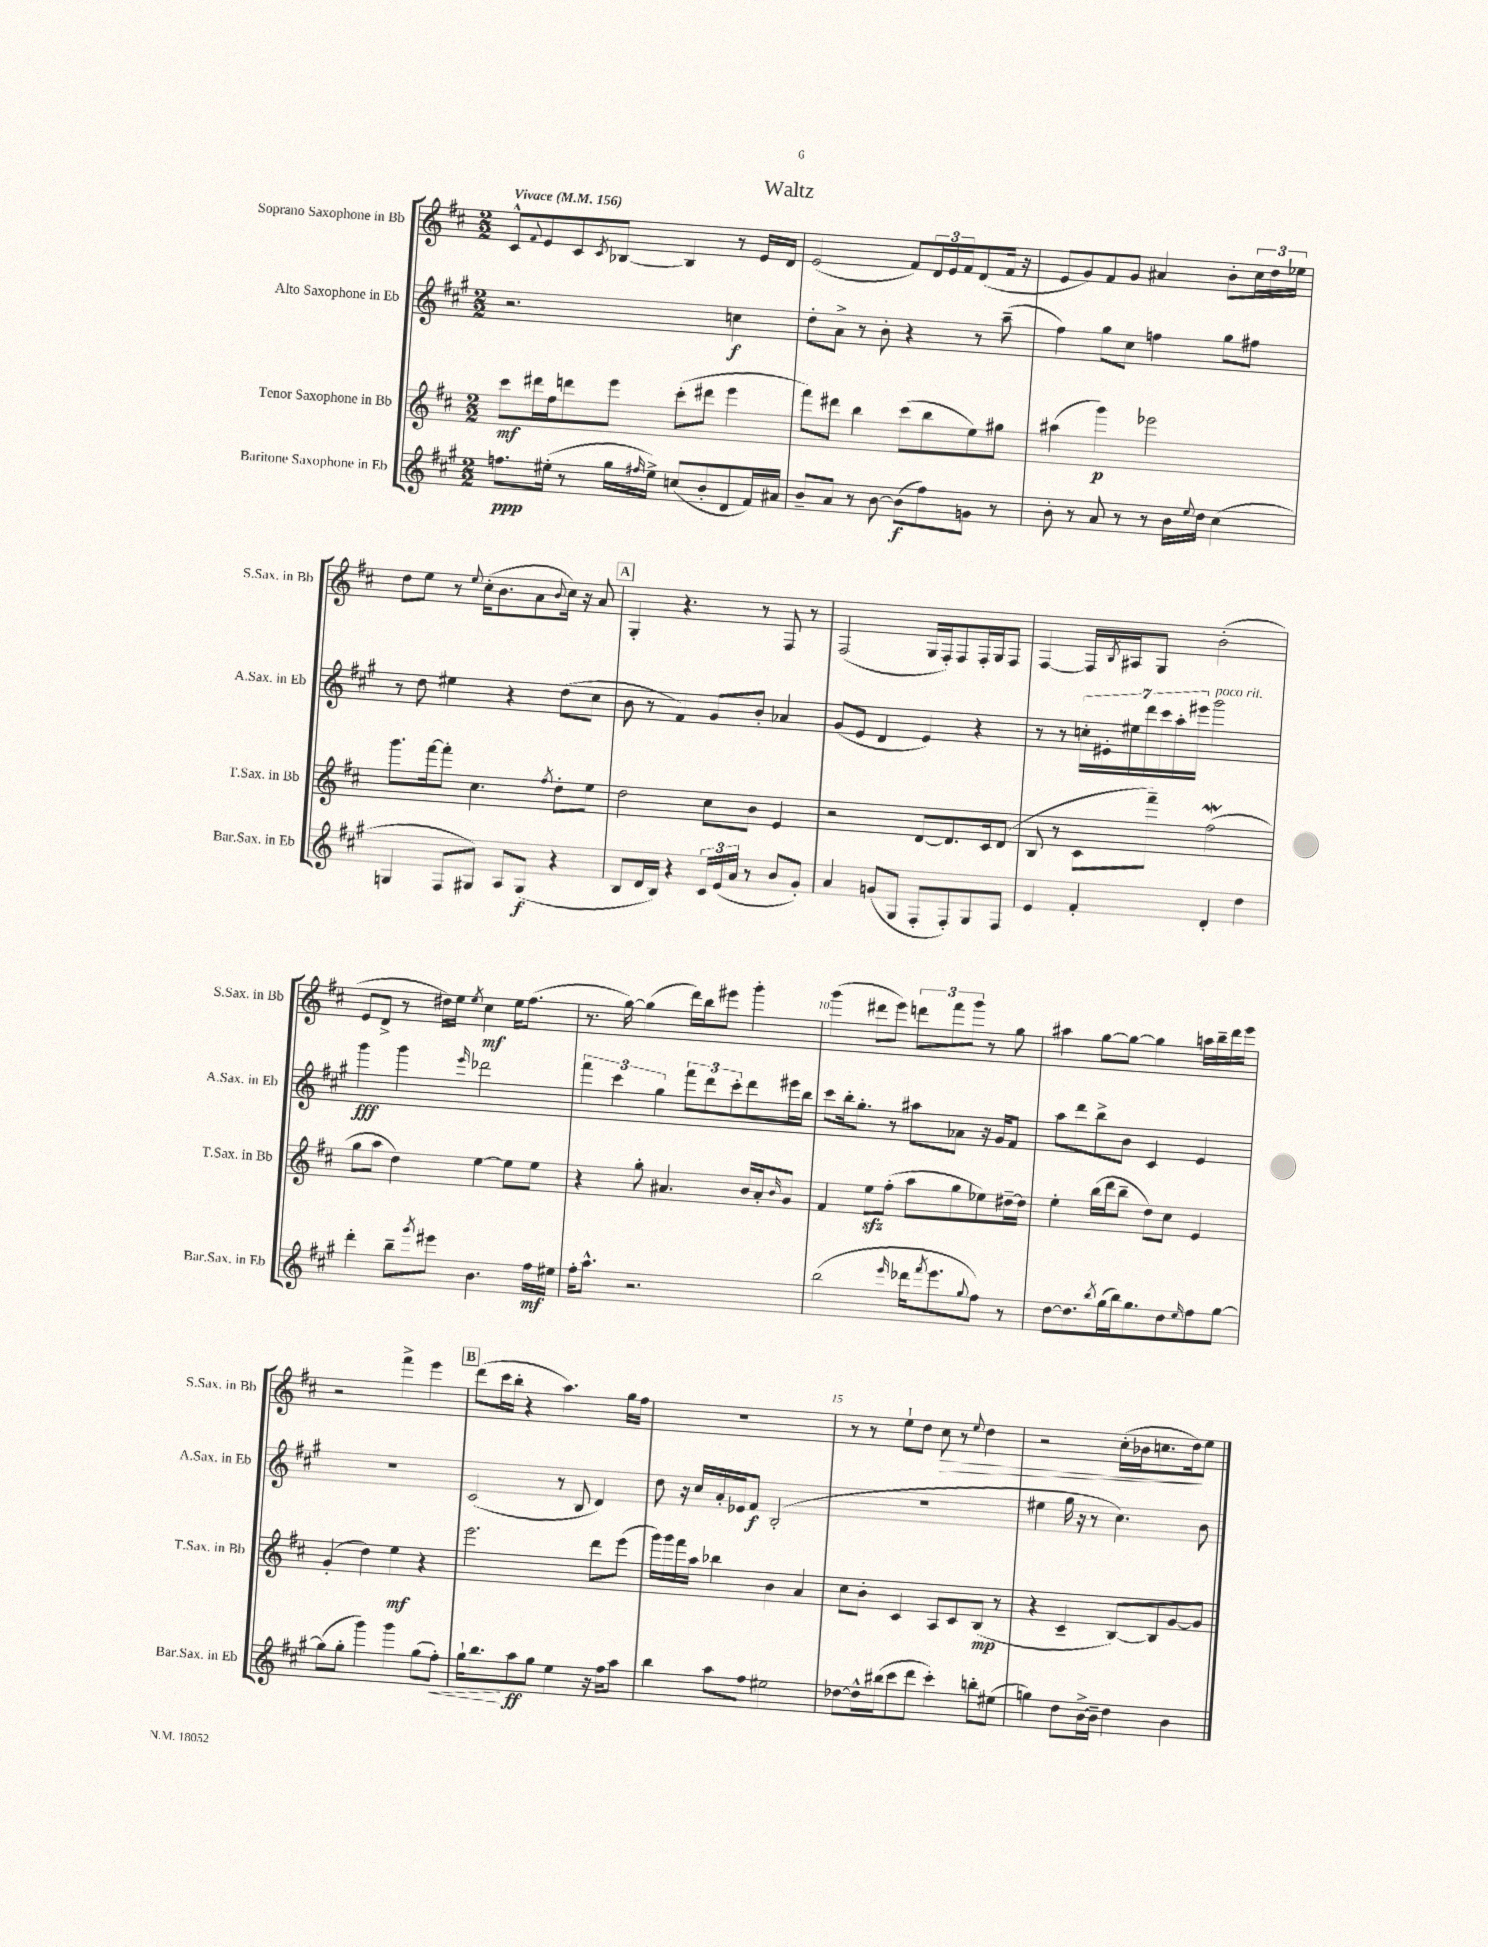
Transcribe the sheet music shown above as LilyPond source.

\header { title = "Waltz" }
<<
\new StaffGroup <<
\new Staff = "s0" \with { instrumentName = "Soprano Saxophone in Bb" shortInstrumentName = "S.Sax. in Bb" } {
    \clef treble \key d \major \numericTimeSignature \time 2/2 \tempo "Vivace" 4 = 156
    cis'8-^ \appoggiatura { fis'8 } e'8 cis'8 \acciaccatura { cis'8 } bes8~ bes4 r8 e'16 d'16 |
    e'2( fis'8) \tuplet 3/2 { d'16 e'16 fis'16 } d'8( fis'16 r16 |
    e'8 g'8) fis'8 g'8 ais'4 b'8-. \tuplet 3/2 { cis''16 d''16 ees''16 } |
    d''8 e''8 r8 \appoggiatura { e''8 } cis''16-.( b'8. a'8 \appoggiatura { b'8 } cis''16) r16 a'8 |
    \mark \markup { \box "A" } g4-. r4. r8 fis8 r8 |
    fis2( g16 fis16-.) fis8 fis16-. g16 fis8 |
    fis4~ fis16 \acciaccatura { b8 } ais16 g8 b'2-.( |
    e'8 d'8-> r8 dis''16) e''16 \acciaccatura { e''8 } cis''4\mf e''16 fis''8.( |
    r8. g''16~) g''4( d'''16) b''16 eis'''8 g'''4-. |
    g'''4( dis'''8 e'''8) \tuplet 3/2 { d'''8 fis'''8 g'''8 } r8 g''8 |
    ais''4 g''8~ g''8~ g''4 a''16 b''16-- d'''16 e'''16 |
    r2 fis'''4-> e'''4 |
    \mark \markup { \box "B" } d'''8( cis'''16 b''16-. r4 a''4.) g''16 fis''16 |
    R1 |
    r8 r8 e''8-! d''8 cis''8\> r8 \appoggiatura { e''8 } d''4 |
    r2 cis''16-.( bes'16 c''8. d''16\!) e''8 \bar "|." |
}
\new Staff = "s1" \with { instrumentName = "Alto Saxophone in Eb" shortInstrumentName = "A.Sax. in Eb" } {
    \clef treble \key a \major \numericTimeSignature \time 2/2
    r2. c''4\f |
    d''8-. a'8-> r8 b'8-. r4 r8 a''8--( |
    fis''4) gis''8 cis''8 f''4 gis''8 fis''8 |
    r8 d''8 eis''4 r4 d''8( cis''8 |
    \mark \markup { \box "A" } b'8 r8 fis'4) gis'8 b'8-. aes'4 |
    gis'8( e'8 d'4 e'4) r4 |
    r8 r8 \tuplet 7/4 { c''16-. eis'16-. eis''16 d'''16 cis'''16 a''16-. eis'''16 } gis'''2^\markup { \italic "poco rit." } |
    gis'''4\fff gis'''4 \grace { e'''16 } des'''2 |
    \tuplet 3/2 { fis'''4 cis'''4 gis''4 } \tuplet 3/2 { fis'''8 d'''8 cis'''8-. } d'''8 eis'''16 b''16 |
    cis'''8 b''16-. gis''8.-. r8 ais''8 aes'8 r16 gis'16 fis'8 |
    a''8 d'''8 b''8-> b'8 cis'4 e'4 |
    R1 |
    \mark \markup { \box "B" } cis'2( r8 b8 d'4) |
    d''8 r16 cis''16 a'16-. ees'16 fis'8\f b2-.( |
    R1 |
    eis''4 gis''16 r16 r8 cis''4.) b'8 \bar "|." |
}
\new Staff = "s2" \with { instrumentName = "Tenor Saxophone in Bb" shortInstrumentName = "T.Sax. in Bb" } {
    \clef treble \key d \major \numericTimeSignature \time 2/2
    cis'''8\mf dis'''16 fis''16 d'''8 e'''8 cis'''8-.( dis'''8 e'''4 |
    fis'''8) dis'''8 b''4 cis'''8( b''8 e''8) gis''8 |
    ais''4( g'''4\p) ees'''2 |
    g'''8. fis'''16~ fis'''8-. cis''4. \acciaccatura { fis''8 } d''8-. e''8 |
    \mark \markup { \box "A" } d''2 cis''8 b'8 e'4 |
    r2 d'8~ d'8. cis'16 d'8( |
    b8 r8 cis'8 fis'''8--) fis''2\mordent( |
    g''8 a''8 d''4) e''4~ e''8 e''8 |
    r4 g''8-. ais'4. b'16 ais'16-. \grace { b'16 } g'8 |
    fis'4 e''8\sfz fis''8-.( a''8 g''8 ees''8) dis''16~-- dis''16 |
    e''4-. b''16( d'''16 b''8-- d''8) cis''8 e'4 |
    g'4-.( d''4) e''4\mf r4 |
    \mark \markup { \box "B" } e'''2. d'''8 e'''8( |
    g'''16) g'''16 fis'''16 a''16 bes''4 b'4 a'4 |
    cis''8 b'8-. cis'4 a8 cis'8 b8\mp( r8 |
    r4 cis'4-- b8~) b8 g'8~ g'8 \bar "|." |
}
\new Staff = "s3" \with { instrumentName = "Baritone Saxophone in Eb" shortInstrumentName = "Bar.Sax. in Eb" } {
    \clef treble \key a \major \numericTimeSignature \time 2/2
    f''8.\ppp eis''16-.( r8 gis''16 \grace { fis''16 } eis''16->) c''8( b'8-. d'8 fis'16) ais'16 |
    b'8-- a'8 r8 b'8~ b'8\f( fis''8) g'8 r8 |
    b'8-. r8 a'8 r8 r8 b'16 \appoggiatura { e''8 } d''16 cis''4( |
    g4 fis8 gis8) a8 gis8\f( r4 |
    \mark \markup { \box "A" } b8 d'16 b16) r4 \tuplet 3/2 { cis'16 e'16( a'16 } r8 b'8 gis'8-.) |
    a'4 g'8( gis8 fis8-. fis8-.) gis8 fis8 |
    e'4 fis'4-. d'4-. d''4 |
    d'''4-. b''8-- \acciaccatura { gis'''8 } eis'''8 b'4. fis''16\mf eis''16 |
    fis''16-. a''8.-^ r2. |
    b''2( \grace { e'''16 } des'''16 \acciaccatura { fis'''8 } e'''8. \appoggiatura { gis''8 } fis''8) r8 |
    d''8~ d''8. \acciaccatura { b''8 } gis''16( b''16) gis''8. d''8 \grace { e''16 } fis''8 gis''8~ |
    gis''8( gis''8-. gis'''4) gis'''4 gis''8( fis''8-.\<) |
    \mark \markup { \box "B" } gis''16-! b''8.\! a''8\ff gis''8 e''4 r16 fis''16 a''8 |
    b''4 a''8 fis''8 eis''2 |
    des''8~ des''16-^ bis''16( cis'''8 d'''8 cis'''4-.) b''8-. eis''8( |
    g''4) d''8 b'16~-> b'16-- d''4 b'4 \bar "|." |
}
>>
>>
\layout { \context { \Score \override BarNumber.break-visibility = ##(#f #t #t) barNumberVisibility = #(every-nth-bar-number-visible 5) } }
